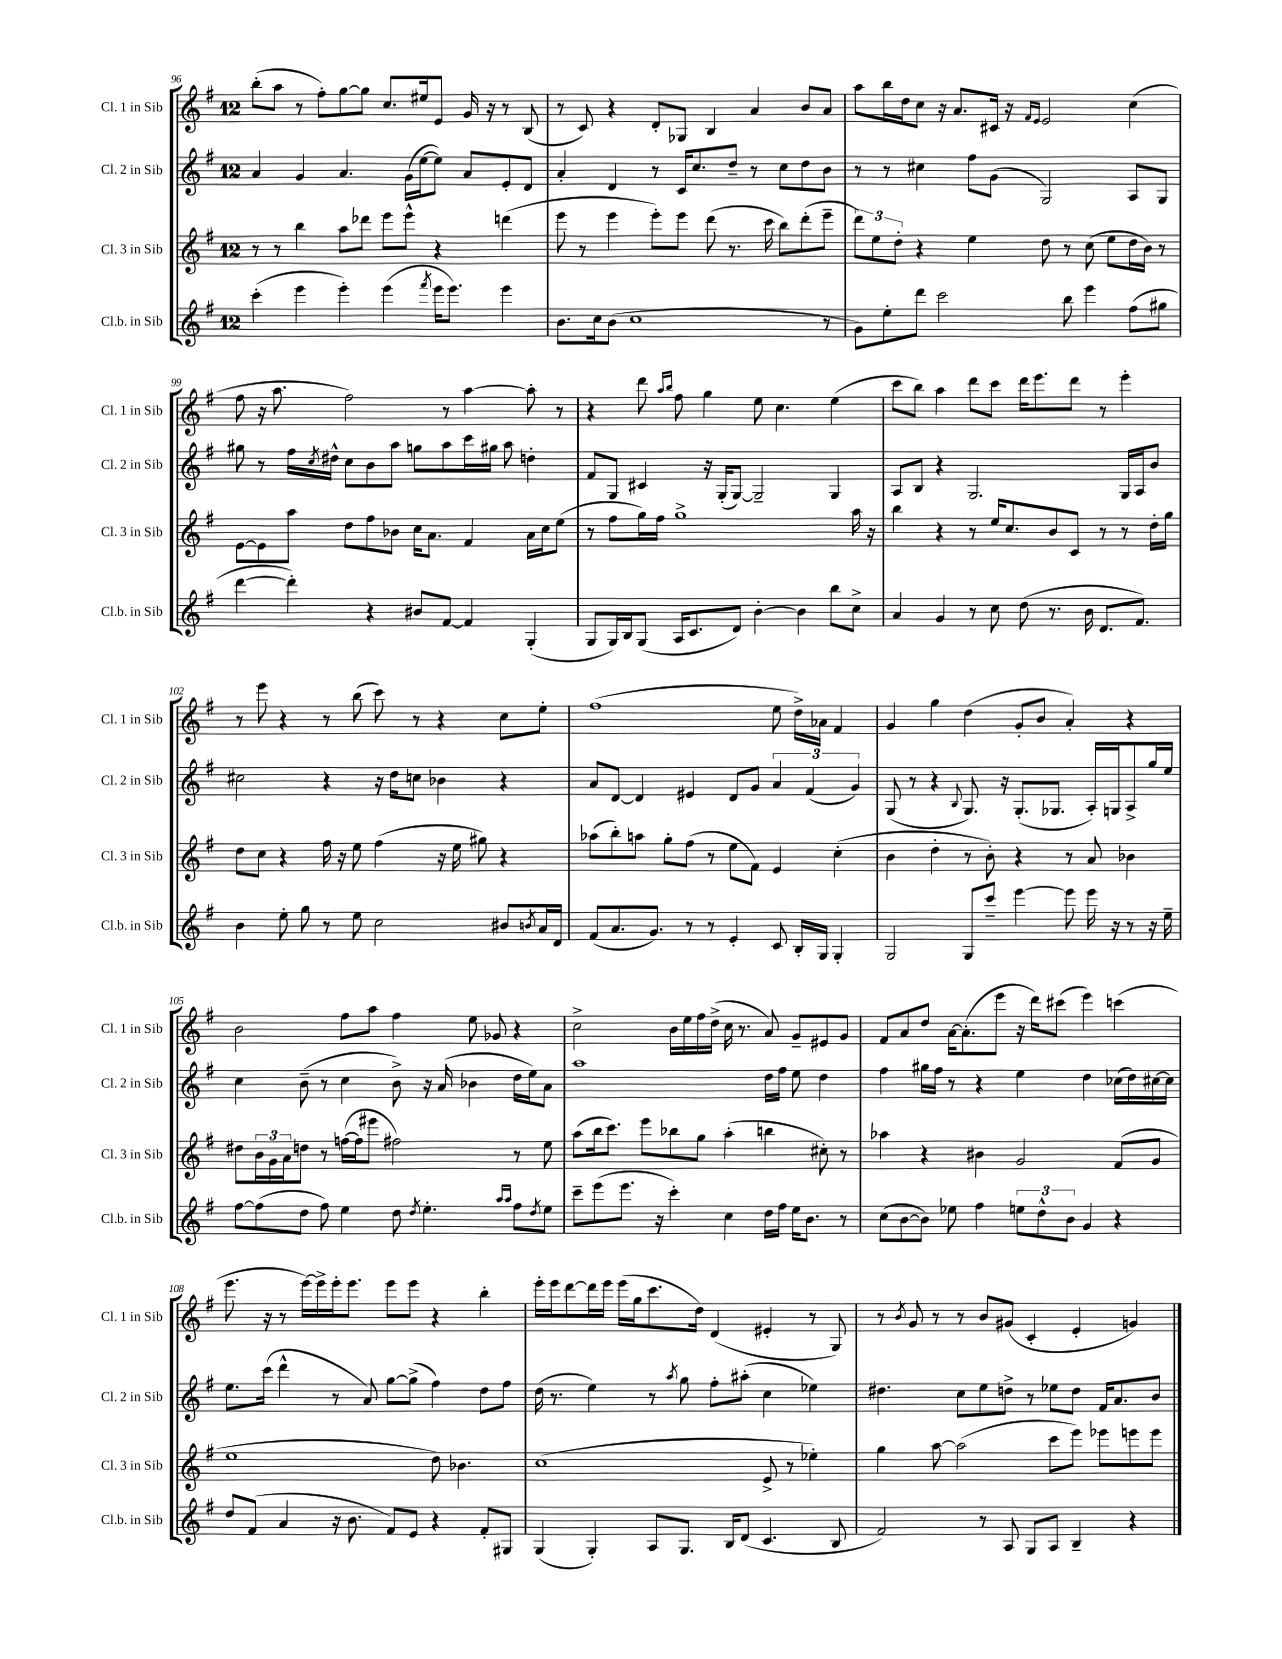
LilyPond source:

<<
\new StaffGroup <<
\new Staff = "s0" \with { instrumentName = "Cl. 1 in Sib" shortInstrumentName = "Cl. 1 in Sib" } {
    \clef treble \key g \major \once \override Staff.TimeSignature.style = #'single-digit \time 12/8
    b''8-.( a''8 r8 fis''8-.) g''8~ g''8 c''8. eis''16 e'8 g'16 r16 r8 b8( |
    r8 c'8) r4 d'8-. ges8 b4 a'4 b'8 a'8 |
    a''8 b''16 d''16 c''8 r16 a'8. cis'16 r16 \grace { fis'16 e'16 } e'2 c''4( |
    fis''8 r16 a''8. fis''2) r8 a''4~ a''8-. r8 |
    r4 d'''8 \grace { a''16 b''16 } fis''8 g''4 e''8 c''4. e''4( |
    c'''8 b''8) a''4 d'''8 c'''8 d'''16 e'''8. d'''8 r8 e'''4-. |
    r8 e'''8 r4 r8 b''8( c'''8) r8 r4 c''8 e''8-. |
    fis''1( e''8 d''16->) aes'16 fis'4 |
    g'4 g''4 d''4( g'8-. b'8 a'4-.) r4 |
    b'2 fis''8 a''8 fis''4 e''8 ges'8 r4 |
    c''2-> b'16 e''16 fis''16 d''16->( c''16 r8. a'8) g'8-- eis'8 g'8 |
    fis'8 a'8 d''8 a'16~ a'8.-.( e'''8 r16 d'''16) cis'''8( e'''4) c'''4( |
    e'''8. r16 r8 e'''16~) e'''16-> e'''16-. e'''8. e'''8 e'''8 r4 b''4-. |
    e'''16-. e'''16 d'''8~ d'''16 e'''16 e'''16( g''16 c'''8. d''16) d'4( eis'4-. r8 g8) |
    r8 \acciaccatura { b'8 } g'8 r8 r8 b'8 gis'8( c'4-. e'4-. g'4) \bar "|." |
}
\new Staff = "s1" \with { instrumentName = "Cl. 2 in Sib" shortInstrumentName = "Cl. 2 in Sib" } {
    \clef treble \key g \major \once \override Staff.TimeSignature.style = #'single-digit \time 12/8
    a'4 g'4 a'4. g'16( e''16~ e''8) a'8 e'8-. d'8 |
    a'4-. d'4 r8 c'16 c''8. d''8-- r8 c''8 d''8 b'8 |
    r8 r8 cis''4 fis''8 g'8( g2) a8 g8 |
    gis''8 r8 fis''16 \acciaccatura { c''8 } dis''16-^ c''8 b'8 a''8 g''8 a''8 c'''16 gis''16 a''8 d''4-. |
    fis'8 g8 cis'4 r16 g16-.( g8~) g2-- g4 |
    a8 b8 r4 g2. g16 a16 b'8 |
    cis''2 r4 r16 d''16 c''8 bes'4 r4 |
    a'8 d'8~ d'4 eis'4 d'8 g'8 \tuplet 3/2 { a'4 fis'4( g'4) } |
    g8( r8 r4 \appoggiatura { b8 } g8.) r16 g8.-.( ges8. a16-.) g16 a8-> g''16 e''16 |
    c''4 b'8--( r8 c''4 b'8->) r16 a'16( bes'4 d''16 e''16) a'8 |
    a''1 d''16 fis''16 e''8 d''4 |
    fis''4 gis''16 fis''16 r8 r4 e''4 d''4 ces''16( d''16) cis''16~ cis''16 |
    e''8. c'''16( d'''4-^ r8 a'8) g''8~ g''8->( fis''4) d''8 fis''8 |
    d''16( r8. e''4) r8 \acciaccatura { a''8 } g''8 fis''8-. ais''8-.( c''4 ees''4) |
    dis''4. c''8 e''8 d''8-> r8 ees''8 d''8 fis'16 a'8. b'8 \bar "|." |
}
\new Staff = "s2" \with { instrumentName = "Cl. 3 in Sib" shortInstrumentName = "Cl. 3 in Sib" } {
    \clef treble \key g \major \once \override Staff.TimeSignature.style = #'single-digit \time 12/8
    r8 r8 b''4 a''8 des'''8 e'''8 e'''8-^ r4 d'''4( |
    e'''8 r8 e'''4 e'''8-.) e'''8 d'''8( r8. c'''16 b''8) d'''8-.( e'''8-- |
    \tuplet 3/2 { d'''8) e''8 d''8-. } r4 e''4 d''8 r8 c''8( e''8 d''16 b'16) r8 |
    e'8~ e'8 a''8 d''8 fis''8 bes'8 c''16 a'8. fis'4 a'16 c''16 e''8( |
    r8 fis''8 g''16) fis''16 g''1-> a''16 r16 |
    b''4 r4 r8 e''16 c''8. b'8 c'8 r8 r8 d''16-. g''16 |
    d''8 c''8 r4 fis''16 r16 e''8 fis''4( r16 e''16 gis''8) r4 |
    aes''8( b''8-.) a''8 g''8-. fis''8( r8 e''8 fis'8) e'4 c''4-.( |
    b'4 d''4-. r8 b'8-.) r4 r8 a'8 bes'4 |
    dis''8 \tuplet 3/2 { b'16 g'16 a'16 } d''8 r8 f''16~( f''16 eis'''8 fis''2) r8 e''8 |
    a''8( b''16 c'''8.) e'''8 bes''8 g''8 a''4-.( b''4 cis''8-.) r8 |
    aes''4 r4 bis'4 g'2 fis'8( g'8 |
    e''1 d''8) bes'4. |
    c''1( e'8-> r8 ees''4-.) |
    g''4 a''8~ a''2( c'''8 e'''8) ees'''8 e'''8 e'''8 \bar "|." |
}
\new Staff = "s3" \with { instrumentName = "Cl.b. in Sib" shortInstrumentName = "Cl.b. in Sib" } {
    \clef treble \key g \major \once \override Staff.TimeSignature.style = #'single-digit \time 12/8
    c'''4-.( e'''4 e'''4-.) e'''4( \acciaccatura { fis'''8 } e'''16 e'''8.) e'''4 |
    b'8. c''16 b'8( c''1 r8 |
    g'8) e''8-. d'''8 c'''2 b''8 e'''4 fis''8( gis''8 |
    d'''4~ d'''4-.) r4 bis'8 fis'8~ fis'4 g4-.( |
    g8 g16) b16 g8( a16 c'8. d'8) b'4~-. b'4 b''8 c''8-> |
    a'4 g'4 r8 c''8 d''8( r8. b'16 d'8. fis'8.) |
    b'4 e''8-. g''8 r8 e''8 c''2 bis'8 \acciaccatura { b'8 } a'16 d'16 |
    fis'8( a'8. g'8.) r8 r8 e'4-. c'8 b16-. g16 g4-. |
    g2 g8 c'''8-- e'''4~ e'''8 e'''16 r16 r8 r16 e''16-- |
    fis''8~ fis''8( d''8 fis''8) e''4 d''8 \acciaccatura { d''8 } e''4.-. \grace { a''16 a''16 } fis''8 \acciaccatura { d''8 } e''8 |
    c'''8-- e'''8( e'''8. r16 c'''4-.) c''4 d''16 fis''16 e''16 b'8. r8 |
    c''8( b'8~ b'8) ees''8 fis''4 \tuplet 3/2 { e''8 d''8-^ b'8 } g'4 r4 |
    d''8 fis'8( a'4 r16 b'8. fis'8) e'8 r4 fis'8-. gis8 |
    g4( g4-.) a8 g8. b16 d'8( c'4. b8 |
    fis'2) r8 a8 g8 a8 b4-- r4 \bar "|." |
}
>>
>>
\layout { \context { \Score currentBarNumber = #96 } }
